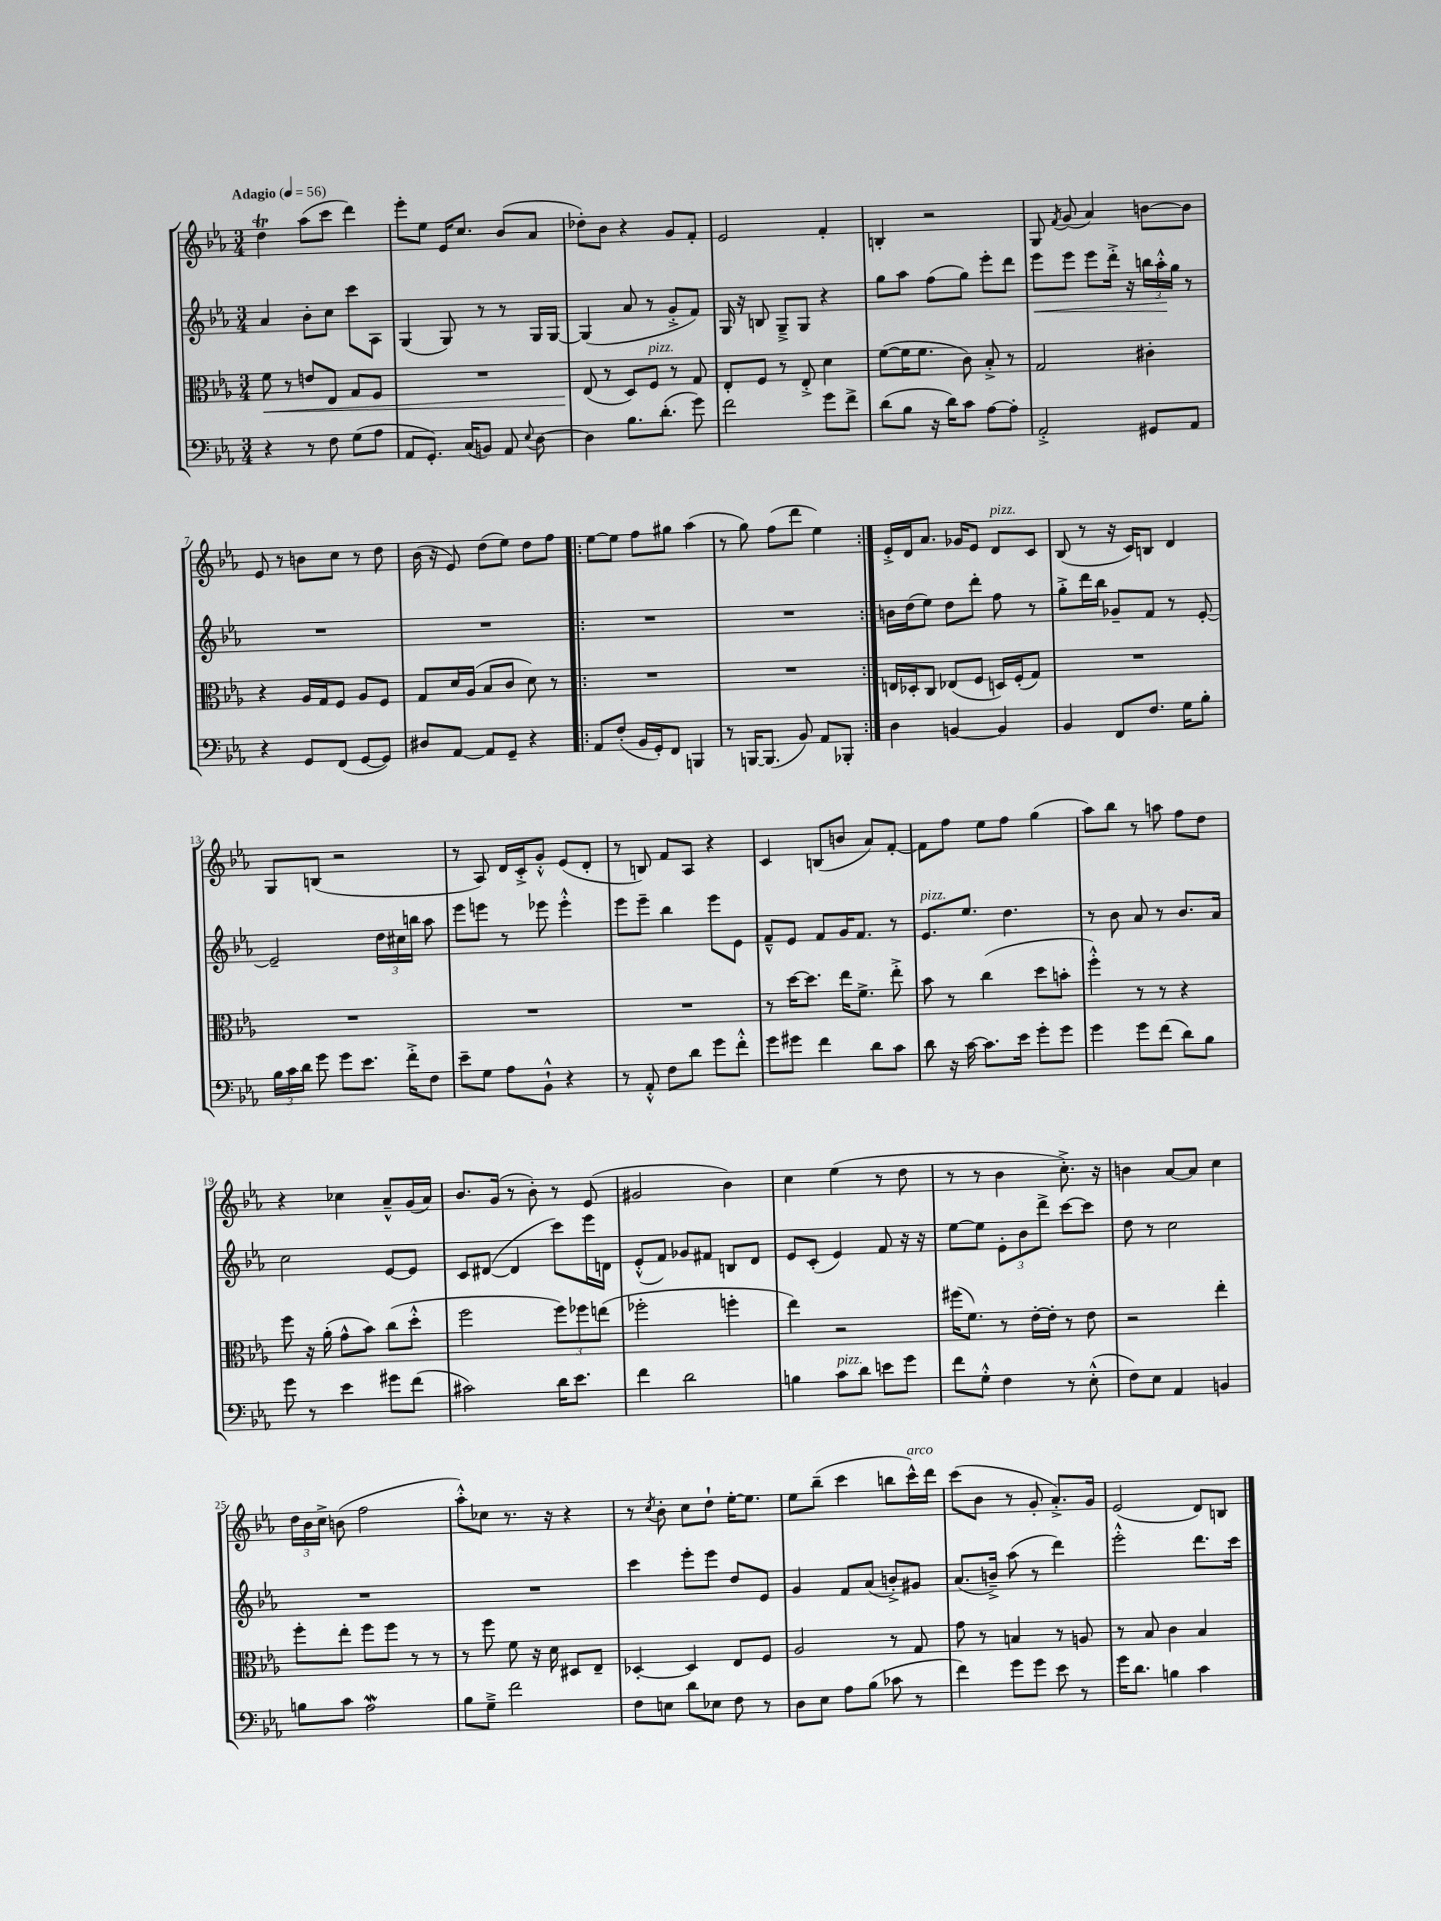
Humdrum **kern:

**kern	**kern	**kern	**kern
*staff4	*staff3	*staff2	*staff1
*clefF4	*clefC3	*clefG2	*clefG2
*k[b-e-a-]	*k[b-e-a-]	*k[b-e-a-]	*k[b-e-a-]
*M3/4	*M3/4	*M3/4	*M3/4
*MM56	*MM56	*MM56	*MM56
4r	8f	4a-	4dd
.	8r	.	.
8r	8e	8b-'	(8aa-
8F	8E-	8cc	8ccc
(8G	8G	8ccc	4ddd)
8A-	8F	8A-	.
=	=	=	=
8AA-	2.r	(4G	8eee-'
8.GG')	.	.	8ee-
.	.	8G)	16e-
(16C	.	.	8.cc
8BB)	.	8r	.
8AA-	.	8r	(8b-
8qqE-	.	.	.
[8D	.	16G	8a-
.	.	[16G	.
=	=	=	=
4D]	(8E-	(4G]	8dd-')
.	8r	.	8b-
8.B-	8D)	8a-	4r
.	8F	8r	.
(8.d'	.	.	.
.	8r	8g'^	8g
8g)	8G	8f)	8f'
=	=	=	=
2f	8E-'	16G	2e-
.	.	16r	.
.	8F	8B	.
.	8r	8G~^	.
.	8E-'^	8G	.
8g	4d	4r	4f'
8f^	.	.	.
=	=	=	=
(8d	([8f	8gg	4B'
8B-	16f]	8aa-	.
.	8.f	.	.
16r	.	(8ff	2r
16d)	.	.	.
8c	8c)	8gg)	.
[8A-	8B-'^	8eee-'	.
8A-']	8r	8ddd	.
=	=	=	=
2AA-'^	2G	8eee-	8G
.	.	.	8qf
.	.	8eee-	(8g
.	.	8eee-	4a-)
.	.	16ddd'^	.
.	.	16r	.
8GG#	4c#'	24bb	[8b
.	.	24aa-'^^	.
.	.	24gg	.
8AA-	.	8r	8b]
=	=	=	=
4r	4r	2.r	8e-
.	.	.	8r
8GG	16A-	.	8b
.	16G	.	.
(8FF	8F	.	8cc
[8GG	8A-	.	8r
8GG])	8F	.	8dd
=	=	=	=
8D#	8G	2.r	(16b-
.	.	.	16r
[8AA-	16d	.	8e-)
.	(16A-	.	.
8AA-]	8B-	.	(8dd
8GG~	8c	.	8ee-)
4r	8d)	.	8dd
.	8r	.	8ff
=!|:	=!|:	=!|:	=!|:
8AA-	2.r	2.r	[8ee-
(8F'	.	.	8ee-]
16BB-	.	.	8ff
16GG')	.	.	.
8FF	.	.	8gg#
4BBB	.	.	(4aa-
=	=	=	=
8r	2.r	2.r	8r
[16BBB	.	.	8gg)
(8.BBB]	.	.	.
.	.	.	(8ff
8BB-)	.	.	8ddd
8AA-	.	.	4ee-)
8BBB-'	.	.	.
=:|!	=:|!	=:|!	=:|!
4D	16E	16b	16e-'^
.	16D-'	(16dd	16d
.	8C	8ee-)	8.a-
[4BB	(8E-	8dd	.
.	.	.	16g-
.	8F	8ddd'	8e-
4BB]	16D)	8ff	8d
.	(16F'	.	.
.	8G)	8r	8c
=	=	=	=
4BB-	2.r	8gg'^	(8B-
.	.	16ddd	8r
.	.	16bb-	.
8FF	.	8g-~	16r
.	.	.	16c)
8.F	.	8f	8B
.	.	8r	4d
16G	.	.	.
8B-'	.	[8e-'	.
=	=	=	=
24B-	2.r	2e-~]	8G
24c	.	.	.
24d	.	.	.
8g	.	.	(8B
8g	.	.	2r
8.e-	.	.	.
.	.	24dd	.
.	.	24cc#	.
16f'^	.	.	.
.	.	24bb	.
8F	.	8aa-	.
=	=	=	=
8e-~	2.r	8eee-	8r
8G	.	8eee	8A-)
8A-	.	8r	16d
.	.	.	16c'^
8BB-`^^	.	8eee-	8g'^^
4r	.	4eee-'^^	(8e-
.	.	.	8d'
=	=	=	=
8r	2.r	8eee-	8r
8AA-'^^	.	8eee-~	8B)
8F	.	4bb-	8f
8d	.	.	8A-
8g	.	8eee-	4r
8f'^^	.	8e-	.
=	=	=	=
8g	8r	8f~^^	4c
8g#	[16dd	8e-	.
.	8.dd]	.	.
4f	.	8f	(8B
.	16ee-	16g	8b
.	8.f^	8.f	.
8d	.	.	8a-)
8c	8ee-'^	8r	[8f'
=	=	=	=
8d	8b-	8.e-	8f]
16r	8r	.	8ff
[16c	.	8.ee-	.
8.c]	(4cc	.	8ee-
.	.	4.dd	8ff
16e-	.	.	.
8g'	8dd	.	(4gg
8g	8b'	.	.
=	=	=	=
4g	4ff'^^)	8r	8aa-)
.	.	8b-	8bb-
8g	8r	8a-	8r
(8f	8r	8r	8aa
8d)	4r	8.b-	8ff
8B-	.	.	8dd
.	.	16a-	.
=	=	=	=
8g	8ff	2cc	4r
8r	16r	.	.
.	(16a-'	.	.
4e-	8g^^	.	4cc-
.	8b-)	.	.
8g#	(8cc	[8e-	8a-~^^
(8f	8dd'^^	8e-]	(16g
.	.	.	16a-)
=	=	=	=
2c#)	2ff	8c	8.b-
.	.	([8d#	.
.	.	.	(16g
.	.	4d#]	8r
.	.	.	8b-')
16d	12ff)	8ccc)	8r
8.e-	.	.	.
.	12ff-	.	.
.	.	16eee-	(8e-
.	(12ee	.	.
.	.	16d	.
=	=	=	=
4f	2ff-'	(8e-'^^	2g#
.	.	8f)	.
2d	.	8g-	.
.	.	8f#	.
.	4ff'	8B	4b-)
.	.	8d	.
=	=	=	=
4B	4ee-)	8e-	4cc
.	.	(8c'	.
8c	2r	4e-)	(4ee-
8d	.	.	.
8e	.	8f	8r
8g	.	16r	8dd
.	.	16r	.
=	=	=	=
8f	(16ff#	[8ee-	8r
.	8.f)	.	.
8G'^^	.	8ee-]	8r
4F	8r	12e-'	4b-
.	.	12b-	.
.	[16e-'	.	.
.	.	12ddd^	.
.	16e-']	.	.
8r	8r	[8ccc	8.cc'^)
(8E-'^^	8e-	8ccc]	.
.	.	.	16r
=	=	=	=
8F)	2r	8dd	4b
8E-	.	8r	.
4AA-	.	2cc	[8a-
.	.	.	8a-]
4BB	4ee-'	.	4cc
=	=	=	=
8B	8ff'	2.r	24dd
.	.	.	24b-
.	.	.	24cc^
8c	8ee-'	.	(8b
2A-	8ff	.	2ff
.	8ff	.	.
.	8r	.	.
.	8r	.	.
=	=	=	=
8B-	8r	2.r	8aa-'^^)
8G~^	8ff	.	8cc-
2f	8f	.	8.r
.	16r	.	.
.	16d	.	16r
.	8D#	.	4r
.	8E-~	.	.
=	=	=	=
8F	[4D-'	4ccc	8r
.	.	.	8qcc
8E	.	.	8b-'
8d	4D-]	8eee-'	8cc
8E-	.	8eee-	8dd`
8F	8E-	8dd	[16ee-'
.	.	.	8.ee-]
8r	8F	8e-	.
=	=	=	=
8D	2A-	4g	8ee-
8E-	.	.	(8bb-~
8A-	.	8f	4ccc
(8B-	.	(8a-	.
8c-	8r	8b'^)	8bb
8r	8G	8g#	16ccc^^)
.	.	.	16ddd
=	=	=	=
4f)	8g	(8.a-	(8ccc
.	8r	.	8b-
.	.	16b~^)	.
8g	4B	(8aa-	8r
8g	.	8r	8g'
8e-	8r	4ddd)	8.a-'^)
8r	8A	.	.
.	.	.	16g
=	=	=	=
16g	8r	2eee-'^^	(2e-
8.d	.	.	.
.	8B-	.	.
4B	4c	.	.
4c	4B-	8.ddd	8d)
.	.	.	8B
.	.	16ccc	.
==	==	==	==
*-	*-	*-	*-
